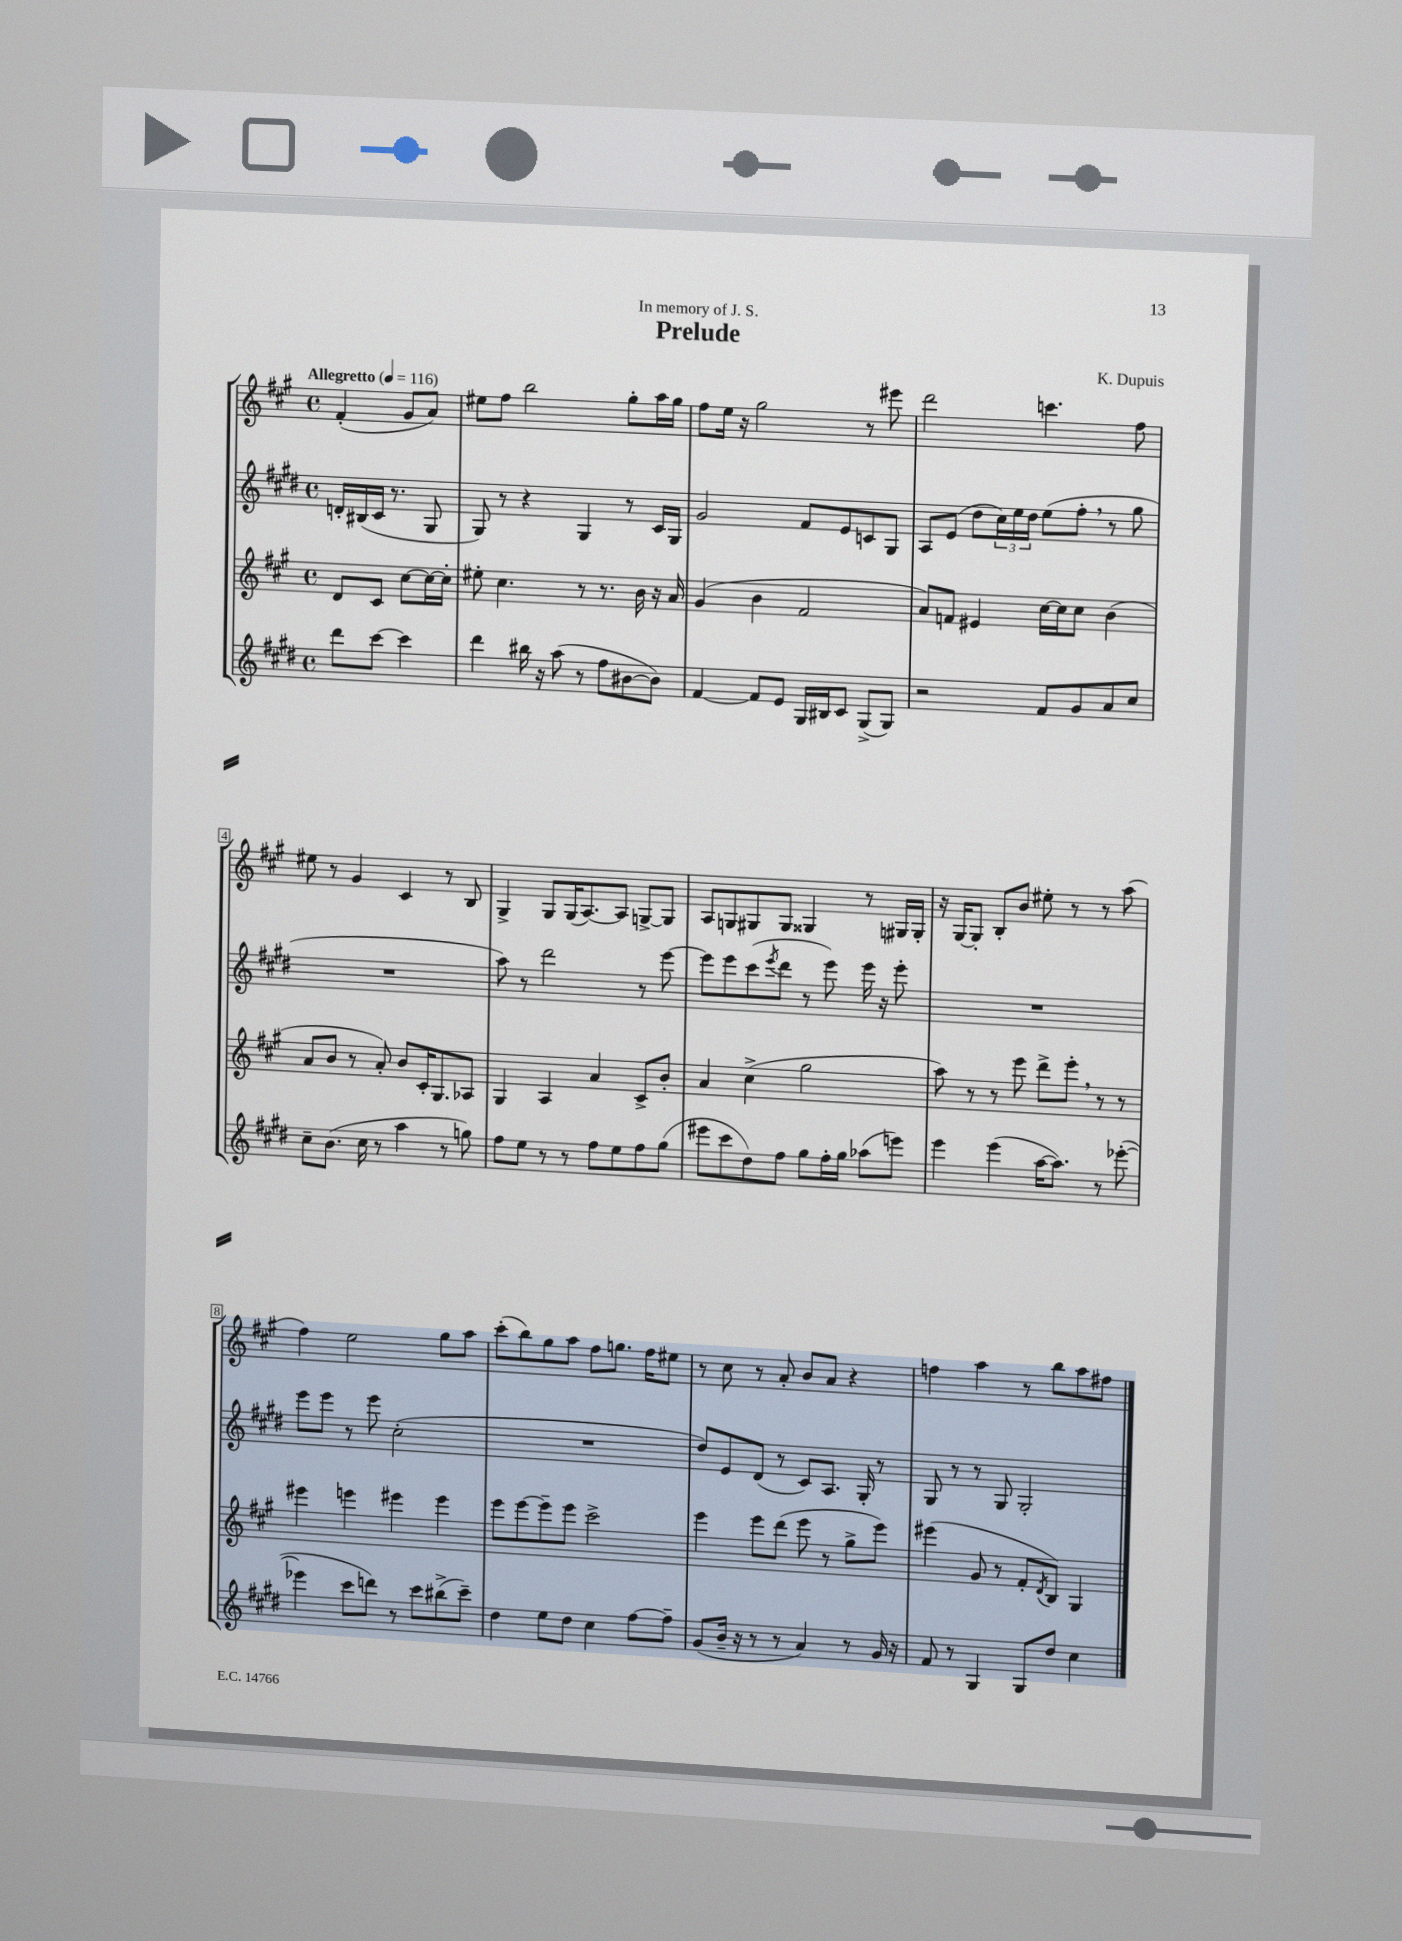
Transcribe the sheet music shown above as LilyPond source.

\header { title = "Prelude" composer = "K. Dupuis" dedication = "In memory of J. S." }
<<
\new StaffGroup <<
\new Staff = "s0" {
    \clef treble \key a \major \defaultTimeSignature \time 4/4 \partial 2 \tempo "Allegretto" 4 = 116
    fis'4-.( gis'8 a'8) |
    eis''8 fis''8 b''2 gis''8-. a''16 gis''16 |
    fis''8 e''16 r16 gis''2 r8 eis'''8 |
    d'''2 c'''4. fis''8 |
    eis''8 r8 gis'4 cis'4 r8 b8 |
    gis4-> gis8 gis16( a8.~) a8 g8~-> g8 |
    a8 g8 gis8 gis8 gisis4 r8 gis16 gis16-. |
    r16 gis16~ gis8-. b8-. b'8 eis''8-. r8 r8 a''8( |
    fis''4) e''2 gis''8 a''8 |
    cis'''8-.( b''8) gis''8 a''8 fis''8 g''8. fis''16 eis''8 |
    r8 cis''8 r8 a'8-. b'8 a'8 r4 |
    f''4 a''4 r8 b''8 a''8 fis''8 \bar "|." |
}
\new Staff = "s1" {
    \clef treble \key e \major \defaultTimeSignature \time 4/4 \partial 2
    d'16-. bis16( cis'16 r8. gis8 |
    gis8) r8 r4 gis4 r8 cis'16 gis16 |
    gis'2 fis'8 e'8 c'8 gis8 |
    a8 e'8( dis''8 \tuplet 3/2 { cis''16) e''16 dis''16 } e''8( fis''8-. \breathe r8 gis''8 |
    R1 |
    a''8) r8 dis'''2 r8 e'''8~ |
    e'''8 e'''8 cis'''8( \acciaccatura { e'''8 } dis'''8 r8 e'''8) e'''16 r16 e'''8-. |
    R1 |
    e'''8 e'''8 r8 e'''8 cis''2-.( |
    R1 |
    dis''8) e'8 dis'8( r8 cis'8) a8. gis16-. r8 |
    gis8 r8 r8 gis8 gis2-. \bar "|." |
}
\new Staff = "s2" {
    \clef treble \key a \major \defaultTimeSignature \time 4/4 \partial 2
    d'8 cis'8 cis''8~ cis''16~ cis''16-. |
    eis''8-. cis''4. r8 r8. b'16 r16 a'16 |
    gis'4( b'4 fis'2 |
    a'8) f'8 eis'4 cis''16~ cis''16 cis''8 b'4( |
    a'8 b'8 r8 a'8-.) b'8 cis'16-. gis8. aes8 |
    gis4 a4 a'4 cis'8-> b'8-. |
    a'4 cis''4->( gis''2 |
    a''8) r8 r8 e'''8 d'''8-> e'''8-. \breathe r8 r8 |
    eis'''4 e'''4 eis'''4 eis'''4 |
    e'''8 e'''8~ e'''8-- e'''8 cis'''2-> |
    e'''4 e'''8 d'''8( e'''8 r8 gis''8-> e'''8) |
    eis'''4( gis'8 r8 fis'8-. \acciaccatura { d'8 } b8) gis4 \bar "|." |
}
\new Staff = "s3" {
    \clef treble \key e \major \defaultTimeSignature \time 4/4 \partial 2
    dis'''8 cis'''8~ cis'''4 |
    dis'''4 bis''16 r16 a''8( r8 fis''8 bis'8~ bis'8) |
    fis'4~ fis'8 e'8 gis16 bis16 cis'8 gis8->( gis8) |
    r2 fis'8 gis'8 a'8 cis''8 |
    cis''8-- b'8.( cis''16 r8 a''4 r8 g''8) |
    fis''8 e''8 r8 r8 fis''8 e''8 fis''8 gis''8( |
    eis'''8 cis'''8 dis''8) fis''8 gis''8 fis''16-. gis''16 aes''8( e'''8) |
    e'''4 e'''4( a''16~ a''8.) r8 ees'''8~-.( |
    ees'''4 cis'''8 d'''8) r8 cis'''8 bis''8->( cis'''8--) |
    dis''4 e''8 dis''8 cis''4 fis''8~ fis''8-- |
    gis'8( b'16-- r16 r8 r8 a'4) r8 gis'16 r16 |
    fis'8 r8 gis4 gis8 dis''8 cis''4 \bar "|." |
}
>>
>>
\layout { \context { \Score \override BarNumber.stencil = #(make-stencil-boxer 0.1 0.3 ly:text-interface::print) } }
